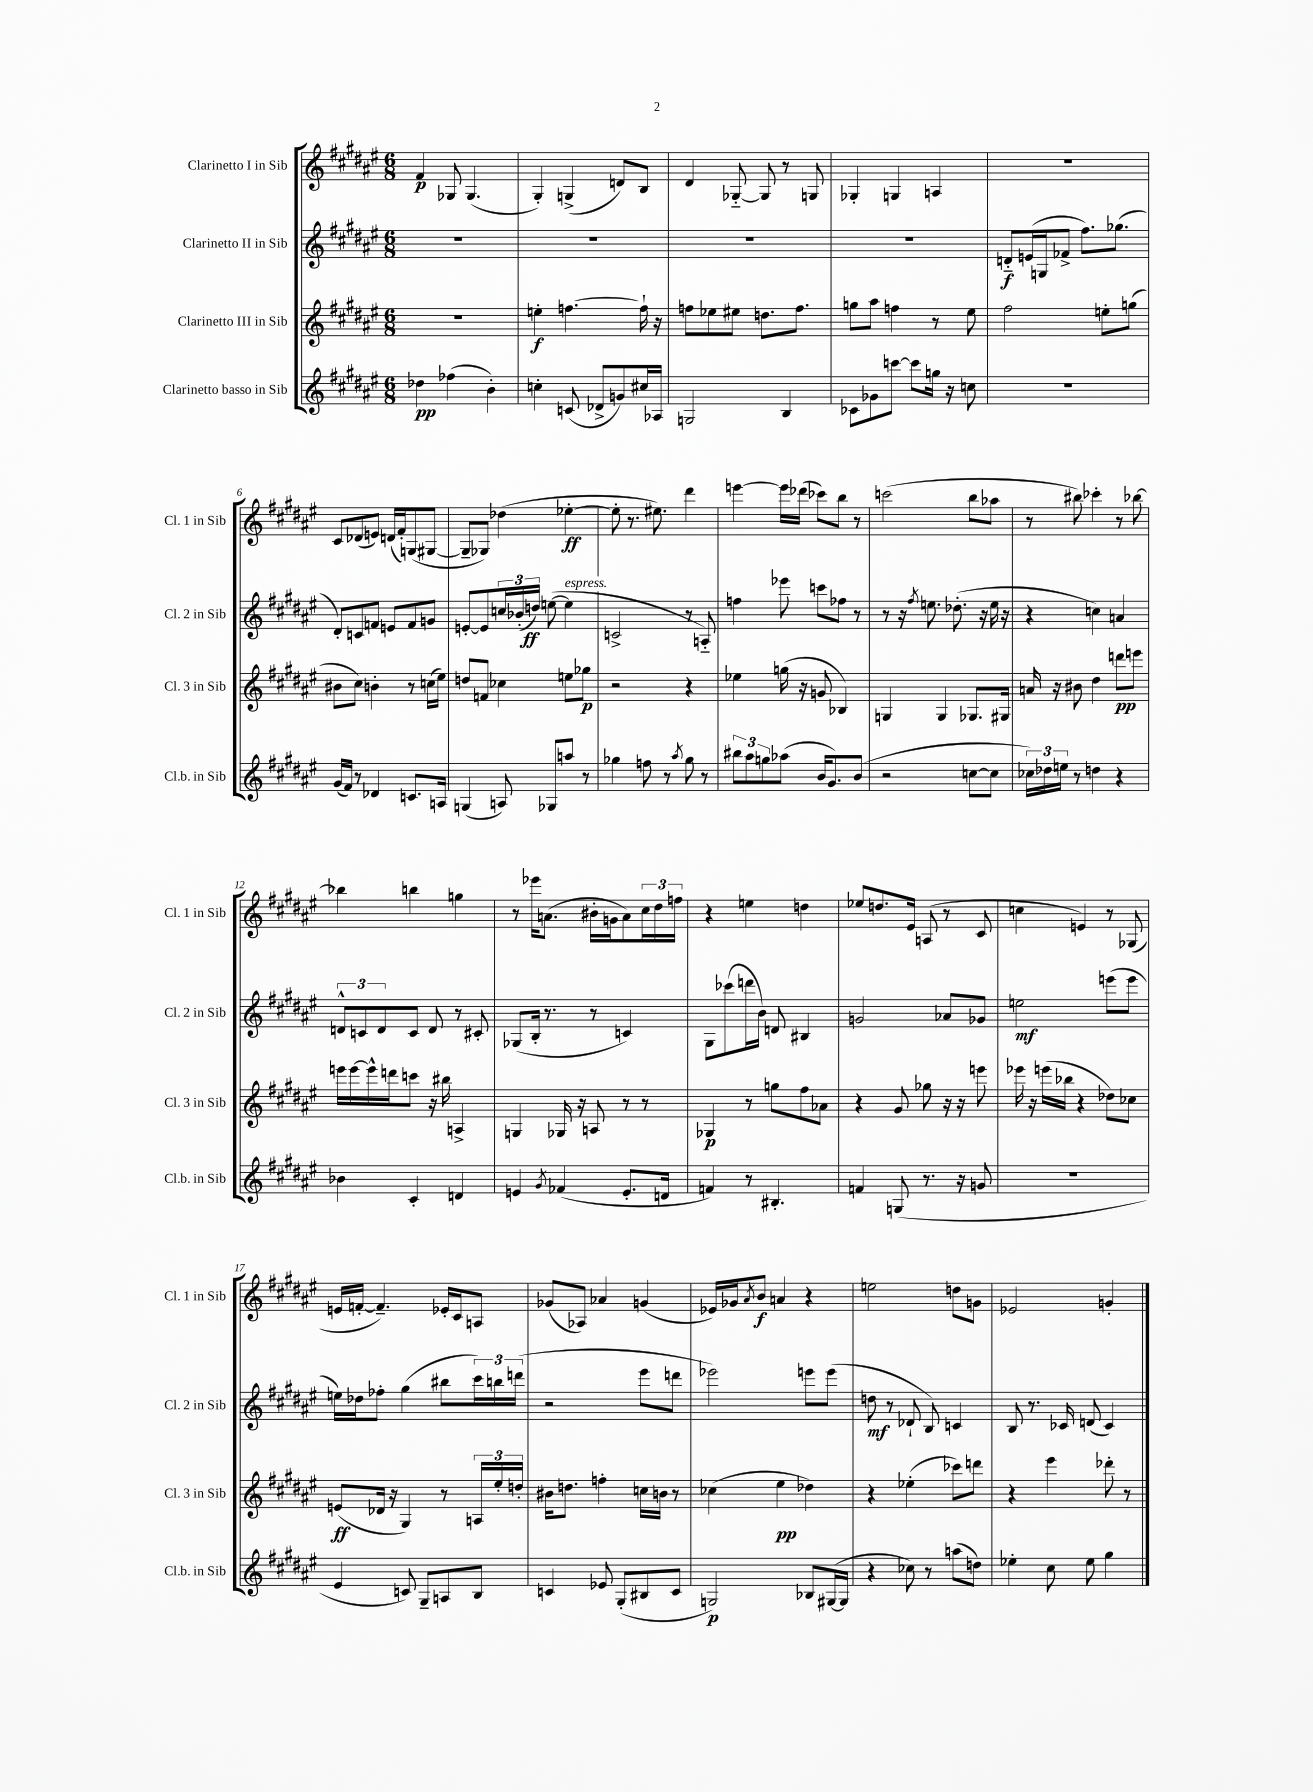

**kern	**dynam	**kern	**dynam	**kern	**dynam	**kern	**dynam
*part4	*part4	*part3	*part3	*part2	*part2	*part1	*part1
*staff4	*staff4	*staff3	*staff3	*staff2	*staff2	*staff1	*staff1
*I"Clarinetto basso in Sib	*	*I"Clarinetto III in Sib	*	*I"Clarinetto II in Sib	*	*I"Clarinetto I in Sib	*
*I'Cl.b. in Sib	*	*I'Cl. 3 in Sib	*	*I'Cl. 2 in Sib	*	*I'Cl. 1 in Sib	*
*clefG2	*	*clefG2	*	*clefG2	*	*clefG2	*
*k[f#c#g#d#a#e#]	*	*k[f#c#g#d#a#e#]	*	*k[f#c#g#d#a#e#]	*	*k[f#c#g#d#a#e#]	*
*M6/8	*	*M6/8	*	*M6/8	*	*M6/8	*
=1	=1	=1	=1	=1	=1	=1	=1
4dd-X\	pp	2.r	.	2.r	.	4f#/	p
(4ff-X\	.	.	.	.	.	8G-X/	.
.	.	.	.	.	.	(4.G-/	.
4b'\)	.	.	.	.	.	.	.
=2	=2	=2	=2	=2	=2	=2	=2
4ccn'\	.	4een'\	f	2.r	.	4G#'/)	.
(8cn/	.	[4.ffn\	.	.	.	(4Gn^/	.
8d-X^/L	.	.	.	.	.	.	.
8gn/)	.	.	.	.	.	8dn/L)	.
16cc#X/L	.	16ff`\]	.	.	.	8B/J	.
16A-X/JJ	.	16r	.	.	.	.	.
=3	=3	=3	=3	=3	=3	=3	=3
2Gn/	.	8ffn\L	.	2.r	.	4d#/	.
.	.	8ee-X\	.	.	.	.	.
.	.	8ee#X\J	.	.	.	[8G-X/	.
.	.	8.ddn\L	.	.	.	8G-/]	.
4B/	.	.	.	.	.	8r	.
.	.	8.ff\J	.	.	.	.	.
.	.	.	.	.	.	8Gn/	.
=4	=4	=4	=4	=4	=4	=4	=4
8c-X\L	.	8ggn\L	.	2.r	.	4G-X'/	.
8g-X\	.	8aa#\J	.	.	.	.	.
[8cccn\J	.	4ffn\	.	.	.	4Gn/	.
8ccc\L]	.	.	.	.	.	.	.
16ggn\Jk	.	8r	.	.	.	4An/	.
16r	.	.	.	.	.	.	.
8ccn\	.	8ee#\	.	.	.	.	.
=5	=5	=5	=5	=5	=5	=5	=5
2.r	.	2ff#\	.	8dn/L	f	2.r	.
.	.	.	.	(16en/L	.	.	.
.	.	.	.	16Gn/J	.	.	.
.	.	.	.	8f-X^/J	.	.	.
.	.	.	.	8.ff#\L)	.	.	.
.	.	8een'\L	.	.	.	.	.
.	.	.	.	(8.gg-X\J	.	.	.
.	.	(8ggn\J	.	.	.	.	.
!!LO:LB:g=z
=6	=6	=6	=6	=6	=6	=6	=6
(16g#/LL	.	8b#X\L	.	8d#'/L)	.	8c#/L	.
16f#/JJ)	.	.	.	.	.	.	.
8r	.	8cc#\J)	.	8cn/	.	(8d-X/	.
4d-X/	.	4bn'\	.	8fn/J	.	8en/J)	.
.	.	.	.	8en/L	.	(16dn/LL	.
.	.	.	.	.	.	16f#'/J)	.
8.cn/L	.	8r	.	8f/	.	(8Gn/	.
.	.	(16ccn\LL	.	8gn/J	.	[8G#X/J	.
16An/Jk	.	16ee#\JJ)	.	.	.	.	.
=7	=7	=7	=7	=7	=7	=7	=7
(4Gn/	.	8ddn/L	.	[8en'/L	.	8G#~/L]	.
.	.	8fn/J	.	8e/]	.	8G-X/J)	.
8An/)	.	4cc-X\	.	24ccn/L	.	(4dd-X\	.
.	.	.	.	(24b-X'/	.	.	.
.	.	.	.	24ddn/JJ)	ff	.	.
8G-X/L	.	.	.	([8een\	.	.	.
!	!	!	!	!LO:TX:a:i:t=espress.	!	!	!
8aan/J	.	8een\L	.	4ee\]	.	[4ee-X'\	ff
8r	.	8gg-X\J	p	.	.	.	.
=8	=8	=8	=8	=8	=8	=8	=8
4gg-X\	.	2r	.	2cn^/	.	8ee-'\]	.
.	.	.	.	.	.	8.r	.
8ffn\	.	.	.	.	.	.	.
.	.	.	.	.	.	8.ee#X\)	.
8r	.	.	.	.	.	.	.
8qaa#/	.	.	.	.	.	.	.
8gg-\	.	4r	.	8r	.	4ddd#\	.
8r	.	.	.	8An/)	.	.	.
=9	=9	=9	=9	=9	=9	=9	=9
12bb#X\L	.	4ee-X\	.	4ffn\	.	[4eeen\	.
12aa#\	.	.	.	.	.	.	.
12ggn\	.	.	.	.	.	.	.
(8aa-X\J	.	(16ggn\	.	8eee-X\	.	16eee\LL]	.
.	.	16r	.	.	.	(16ddd-X\JJ	.
16b/KL	.	8gn/	.	8cccn\L	.	8ccc-X\L)	.
8.g#/)	.	.	.	.	.	.	.
.	.	4B-X/)	.	8ff-X\J	.	8bb\J	.
(8b/J	.	.	.	8r	.	8r	.
=10	=10	=10	=10	=10	=10	=10	=10
2r	.	4Gn/	.	8r	.	(2cccn\	.
.	.	.	.	16r	.	.	.
.	.	.	.	8qff#/	.	.	.
.	.	.	.	8.een\	.	.	.
.	.	4G/	.	.	.	.	.
.	.	.	.	(8.dd-X'\	.	.	.
[8ccn\L	.	8.G-X/L	.	.	.	8bb\L	.
.	.	.	.	16r	.	.	.
8cc\J]	.	.	.	16ee\	.	8aa-X\J	.
.	.	16G#X/Jk	.	16r	.	.	.
=11	=11	=11	=11	=11	=11	=11	=11
24cc-X\LL)	.	16an/	.	4r	.	8r	.
24dd-X\	.	.	.	.	.	.	.
.	.	16r	.	.	.	.	.
24een\JJ	.	.	.	.	.	.	.
8r	.	8b#X\	.	.	.	8bb#X\)	.
4ddn\	.	4dd#\	.	4ccn\)	.	4ccc-X'\	.
4r	.	8dddn\L	pp	4an/	.	8r	.
.	.	8eeen\J	.	.	.	[8bb-X\	.
!!LO:LB:g=z
=12	=12	=12	=12	=12	=12	=12	=12
4b-X\	.	16eeen\LL	.	12dn^^/L	.	4bb-X\]	.
.	.	[16eee\	.	.	.	.	.
.	.	.	.	12cn/	.	.	.
.	.	16eee^^\]	.	.	.	.	.
.	.	.	.	12d/	.	.	.
.	.	16dddn\J	.	.	.	.	.
4c#'/	.	8cccn\J	.	8c/J	.	4bbn\	.
.	.	16r	.	8d/	.	.	.
.	.	16bb#X\	.	.	.	.	.
4dn/	.	4An^/	.	8r	.	4ggn\	.
.	.	.	.	8c#X'/	.	.	.
=13	=13	=13	=13	=13	=13	=13	=13
4en/	.	4Gn/	.	(8G-X/L	.	8r	.
.	.	.	.	16B'/Jk	.	16eee-X\KL	.
.	.	.	.	8.r	.	(8.an\J	.
8qg#/	.	.	.	.	.	.	.
(4f-X/	.	16G-X/	.	.	.	.	.
.	.	16r	.	.	.	.	.
.	.	8An/	.	8r	.	16b#X'\LL	.
.	.	.	.	.	.	16gn\J	.
8.e'/L	.	8r	.	4cn/)	.	8a\)	.
.	.	8r	.	.	.	24cc#\L	.
.	.	.	.	.	.	24dd#\	.
16dn/Jk	.	.	.	.	.	.	.
.	.	.	.	.	.	24ffn\JJ	.
=14	=14	=14	=14	=14	=14	=14	=14
4fn/)	.	4G-X/	p	8G#\L	.	4r	.
.	.	.	.	(8ccc-X\	.	.	.
8r	.	8r	.	16dddn\L	.	4een\	.
.	.	.	.	16b\JJ)	.	.	.
4.B#X'/	.	8ggn\L	.	8dn/	.	.	.
.	.	8ff#\	.	4B#X/	.	4ddn\	.
.	.	8a-X\J	.	.	.	.	.
=15	=15	=15	=15	=15	=15	=15	=15
4fn/	.	4r	.	2gn/	.	8ee-X/L	.
.	.	.	.	.	.	8.ddn/	.
(8Gn/	.	8g#/	.	.	.	.	.
.	.	.	.	.	.	16e#/Jk	.
8.r	.	8gg-X\	.	.	.	(8An/	.
.	.	16r	.	8a-X/L	.	8r	.
16r	.	16r	.	.	.	.	.
8gn/	.	8eeen\	.	8g-X/J	.	8c#/	.
=16	=16	=16	=16	=16	=16	=16	=16
2.r	.	16eee-X\	.	2een\	mf	4ccn\	.
.	.	16r	.	.	.	.	.
.	.	(16eeen\LL	.	.	.	.	.
.	.	16bb-X\JJ	.	.	.	.	.
.	.	4r	.	.	.	4en/)	.
.	.	8dd-X\L)	.	(8eeen\L	.	8r	.
.	.	8cc-X\J	.	8eee\J	.	(8G-X/	.
!!LO:LB:g=z
=17	=17	=17	=17	=17	=17	=17	=17
4e#/	.	(8en/L	ff	16een\LL)	.	16en/LL	.
.	.	.	.	16dd-X\J	.	[16fn'/JJ	.
.	.	16d-X/Jk	.	8ff-X'\J	.	4.f~/])	.
.	.	16r	.	.	.	.	.
8cn/)	.	4G#/)	.	(4gg#\	.	.	.
8G#~/L	.	.	.	.	.	.	.
8An/	.	8r	.	8bb#X\L	.	16e-X'/LL	.
.	.	.	.	.	.	16c#/J	.
8B/J	.	24An/LL	.	24ccc#\L)	.	8An/J	.
.	.	24ee#'/	.	24bbn\	.	.	.
.	.	24ddn'/JJ	.	(24dddn\JJ	.	.	.
=18	=18	=18	=18	=18	=18	=18	=18
4cn/	.	16b#X\KL	.	2r	.	(8g-X/L	.
.	.	8.ddn\J	.	.	.	.	.
.	.	.	.	.	.	8A-X/J)	.
8e-X/	.	4ffn'\	.	.	.	4a-X/	.
(8G#'/L	.	.	.	.	.	.	.
8B#X/	.	16ccn\LL	.	8eee#\L	.	(4gn/	.
.	.	16bn\JJ	.	.	.	.	.
8c/J	.	8r	.	8dddn\J	.	.	.
=19	=19	=19	=19	=19	=19	=19	=19
2Gn/)	p	(4cc-X\	.	2eee-X\)	.	16e-X/LL)	.
.	.	.	.	.	.	16g-X/J	.
.	.	.	.	.	.	8qa#/	.
.	.	.	.	.	.	8b/J	f
.	.	4ee#\	pp	.	.	4an/	.
8B-X/L	.	4dd-X\)	.	8eeen\L	.	4r	.
([16G#X/L	.	.	.	(8eee\J	.	.	.
16G#/JJ]	.	.	.	.	.	.	.
=20	=20	=20	=20	=20	=20	=20	=20
4r	.	4r	.	8ddn\	mf	2een\	.
.	.	.	.	8r	.	.	.
8cc-X\)	.	(4ee-X'\	.	8d-X`/	.	.	.
8r	.	.	.	8B/)	.	.	.
(8aan\L	.	8ccc-X\L)	.	4cn/	.	8ddn\L	.
8ddn\J)	.	8dddn\J	.	.	.	8gn\J	.
=21	=21	=21	=21	=21	=21	=21	=21
4ee-X'\	.	4r	.	8B/	.	2e-X/	.
.	.	.	.	8.r	.	.	.
8cc#\	.	4eee#\	.	.	.	.	.
.	.	.	.	16c-X/	.	.	.
8ee-\	.	.	.	(8dn/	.	.	.
4gg#\	.	8ddd-X'\	.	4c-/)	.	4gn'/	.
.	.	8r	.	.	.	.	.
==	==	==	==	==	==	==	==
*-	*-	*-	*-	*-	*-	*-	*-
